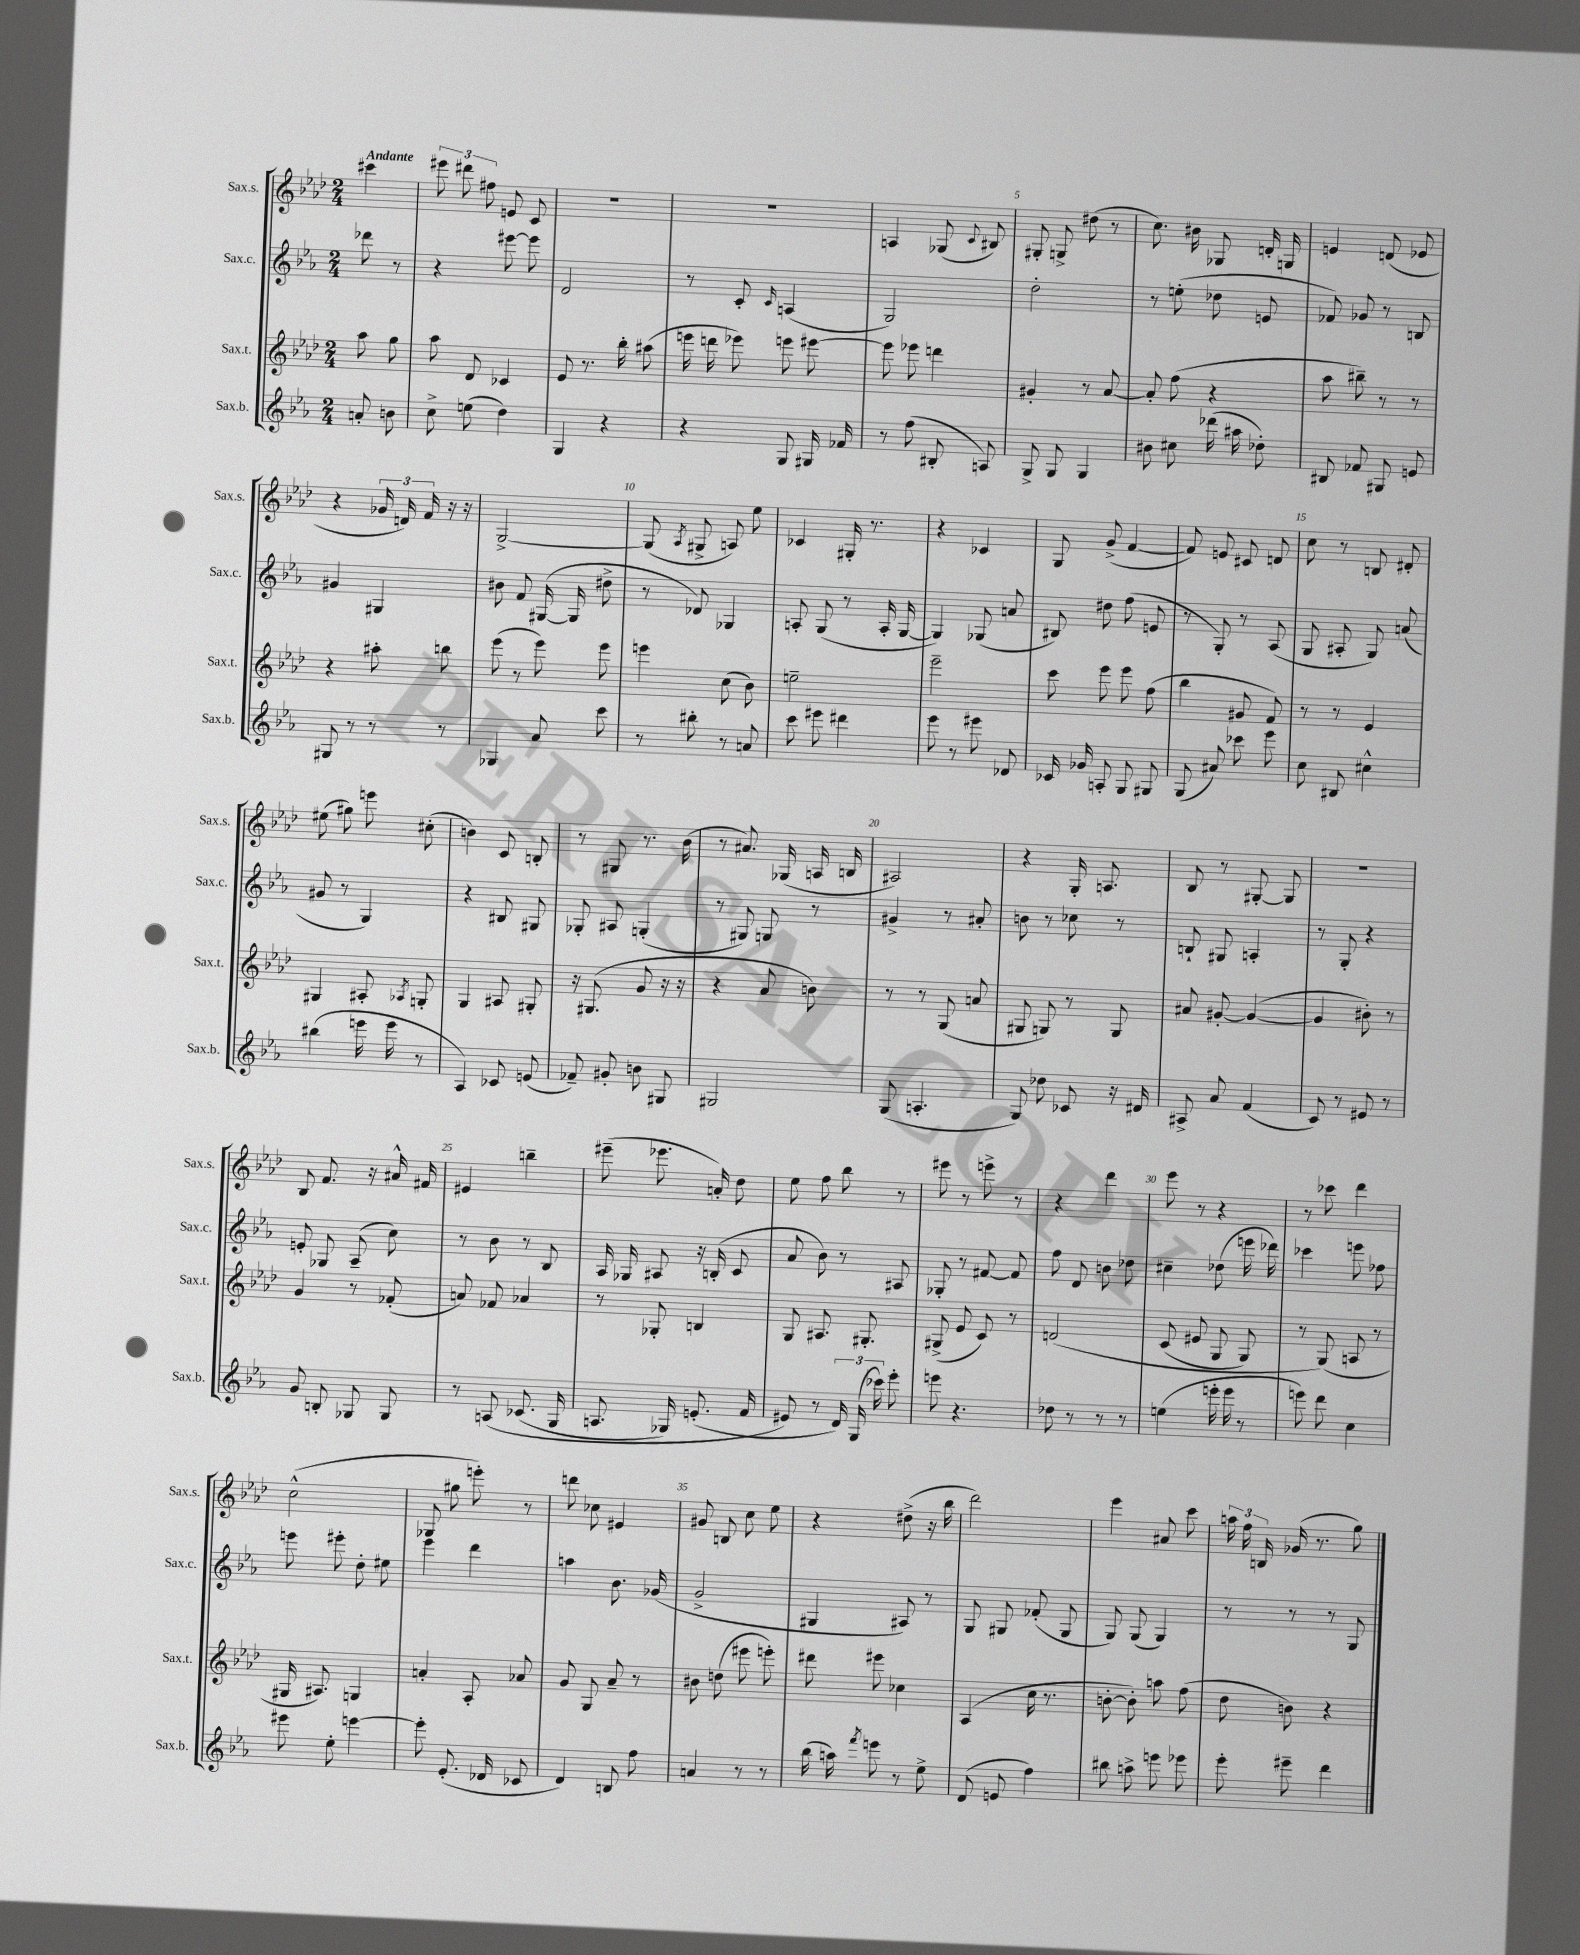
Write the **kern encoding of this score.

**kern	**kern	**kern	**kern
*staff4	*staff3	*staff2	*staff1
*clefG2	*clefG2	*clefG2	*clefG2
*k[b-e-a-]	*k[b-e-a-d-]	*k[b-e-a-]	*k[b-e-a-d-]
*M2/4	*M2/4	*M2/4	*M2/4
8a'/	8aa-\	8ddd-\	4ccc#\
8b\	8gg\	8r	.
=	=	=	=
8cc^\	8aa-\	4r	12eee#\
.	.	.	12ddd#\
(8ee\	8d-/	.	.
.	.	.	12ff#\
4dd\)	4c-/	[8eee#\	8e/
.	.	8eee#\]	8c/
=	=	=	=
4G/	8e-/	2d/	2r
.	8.r	.	.
4r	.	.	.
.	16bb-'\	.	.
.	(8aa#\	.	.
=	=	=	=
4r	16eee\	8r	2r
.	16ddd\	.	.
.	8eee-\)	8c'/	.
.	.	16qqc/	.
8G/	8eee\	(4A/	.
16G#/	[8eee#\	.	.
16f-/	.	.	.
=	=	=	=
8r	8eee#\]	2G/)	4A/
(8ff\	8eee-\	.	.
8B#'/	4ddd\	.	(8G-/
.	.	.	8qqc/
8A/)	.	.	8B#/)
=	=	=	=
8G^/	4g#'/	2dd'\	8G#'/
8G/	.	.	8G^/
4G/	8r	.	(8dd#\
.	[8a-/	.	8r
=	=	=	=
8b#\	8a-'/]	8r	8.cc\)
8cc#\	(8ff\	(8ee'\	.
.	.	.	16b#\
(16ddd-\	4r	8dd-\	8G-/
16aa#\	.	.	.
8dd-'\)	.	8e/	16d'/
.	.	.	16G/
=	=	=	=
8B#/	8aa-\	8f-/)	4e/
8f-/	8bb#~\)	8g-/	.
8G#/	8r	8r	(8d/
8e/	8r	8B/	8e-/
=	=	=	=
8G#/	4r	4g#/	4r
8r	.	.	.
8r	8aa#'\	4G#/	24g-/
.	.	.	24d/)
.	.	.	24f/
8r	8bb\	.	16r
.	.	.	16r
=	=	=	=
4G-/	(8eee-\	8b#\	[2G^/
.	8r	8f/	.
8a-/	8eee-\)	([16G#/	.
.	.	16G#/]	.
8ccc\	8eee-\	8dd#^\	.
=	=	=	=
8r	4eee\	8r	(8G/]
.	.	.	8qA-/
8bb#'\	.	8d-/)	8G#^/
8r	(8cc\	4G-/	8A/)
8a/	8b-\)	.	8ee-\
=	=	=	=
8ccc\	2ee~\	8A'/	4c-/
8eee#\	.	(8G/	.
4ddd#\	.	8r	16G#'/
.	.	.	8.r
.	.	16A'/	.
.	.	[16G/	.
=	=	=	=
8eee-\	2eee-~\	4G/])	4r
8r	.	.	.
8eee#\	.	(8G-/	4c-/
8d-/	.	8a/	.
=	=	=	=
16c-/	8ccc\	8B#/)	8G/
16g-/	.	.	.
8A'/	8eee-\	8dd#\	(8g^/
8G/	8eee-\	(8ff\	[4f/
8G#/	(8ff\	8e/	.
=	=	=	=
(8G/	4bb-\	8r	8f/])
8a#/)	.	8G'/)	8e/
8ccc-\	8g#/	8r	8c#/
8eee-\	8f/)	(8A-/	8d/
=	=	=	=
8cc\	8r	8G/	8cc\
8B#/	8r	8A#'/	8r
4cc#^^\	4e-/	8G/)	8B/
.	.	(8a/	8d#'/
=	=	=	=
(4bb#\	4G#/	8g#/	(8ee#\
.	.	8r	8gg#\)
16eee\	8A#'/	4G/)	8eee\
16eee\	.	.	.
.	8qA-/	.	.
8r	8G'/	.	(8cc#'\
=	=	=	=
4A-/)	4G/	4r	4b\)
8c-/	8A#/	8B#/	8c/
(8e/	8G#'/	8G#/	8B'/
=	=	=	=
8f-~/)	16r	8G-'/	8r
.	(8.G#/	.	.
8g#'/	.	8A#/	8G#/
8b\	8g/	(4G'/	8.r
8G#/	16r	.	.
.	16r	.	(16b-\
=	=	=	=
2G#/	4r	8r	8r
.	.	8G#/)	8.a#/)
.	8a-/	8G/	.
.	.	.	(16G-/
.	8b\)	8r	16A/
.	.	.	16B/
=	=	=	=
(8G/	8r	4g#^/	2A#/)
4.A'/	8r	.	.
.	(8G/	8r	.
.	8a/	8a#'/	.
=	=	=	=
8G/)	8G#/	8b\	4r
8dd-\	8G/)	8r	.
8c-/	8r	8cc-\	16G'/
.	.	.	8.A/
16r	8G/	8r	.
16d#/	.	.	.
=	=	=	=
8A#^/	8a#/	8B`/	8B-/
8a-/	[8g#'/	8G#/	8r
(4f/	(4g#/_	4A'/	[8G#'/
.	.	.	8G#/]
=	=	=	=
8c/)	4g#/]	8r	2r
8r	.	8G'/	.
8e#/	8b#'\)	4r	.
8r	8r	.	.
=	=	=	=
8g/	4g/	8e'/	8B-/
8B'/	.	8G-/	8.f/
8G-/	8r	(8A-~/	.
.	.	.	16r
8G-/	(8f-'/	8cc\)	16a#^^/
.	.	.	16f#/
=	=	=	=
8r	8a/)	8r	4e#/
&(8A/	8f-/	8b-\	.
(8.c-/	4a-/	8r	4bb~\
.	.	8B-/	.
16G/	.	.	.
=	=	=	=
8.A/	8r	16A-/	(8eee#~\
.	.	16G-/	.
.	8G-'/	8A#/	8.eee-\
16G-/)	.	.	.
(8.e'/	4B/	16r	.
.	.	(16B'/	16a'/)
.	.	8c/	8dd-\
16f/	.	.	.
=	=	=	=
8e#/&)	8G/	8a-/	8ee-\
8r	8.A#/	8b-\)	8ff\
24d/)	.	8r	8bb-\
(24G/	.	.	.
.	8.G#'/	.	.
24ccc-\)	.	.	.
8eee-'\	.	8A#/	8r
=	=	=	=
8eee\	(8G#^/	8G-'/	8eee#\
4.r	8e-/	8r	8r
.	8c/)	[8f#/	8eee^\
.	8r	8f#/]	8r
=	=	=	=
8dd-\	&(2d/	8ff\	4r
8r	.	8d/	.
8r	.	8b\	4ddd-\
8r	.	8dd-\	.
=	=	=	=
(4ee\	(8c/	4cc#~\	8eee-\
.	8e#/	.	8r
16eee'\	8G/	(8dd-\	4r
16eee\	.	.	.
8r	8G/)	16eee\	.
.	.	16ddd-\)	.
=	=	=	=
8eee\)	8r	4ccc-\	8r
8ddd\	(8G/&)	.	8ccc-\
4cc\	8A/	8eee\	4ddd-\
.	8r	8ff-\	.
=	=	=	=
8eee#\	16G#/	8eee\	(2cc^^\
.	8.A#/)	.	.
8ee-'\	.	8eee#'\	.
[4eee\	4G/	8dd'\	.
.	.	8ee#\	.
=	=	=	=
8eee'\]	4a'/	4eee-\	8G-/
(8.e-'/	.	.	8gg#\
.	8A-'/	4ddd\	8eee'\)
16d-/	.	.	.
8c-/	8a-/	.	8r
=	=	=	=
4d/)	8g/	4aa\	8ddd\
.	8G/	.	8cc-\
8B/	8a-~/	8.b-\	4e#/
8ff\	8r	.	.
.	.	(16g-/	.
=	=	=	=
4a/	8b#\	2g^/	8g#/
.	(8dd\	.	8B/
8r	8eee#\	.	8cc\
8r	8eee'\)	.	8ee-\
=	=	=	=
(16bb-\	8ddd#\	4G#/	4r
16aa\)	.	.	.
8qfff/	.	.	.
8eee\	8eee#\	.	.
8r	4cc-\	8A#/)	(8dd#^\
8ee-^\	.	8r	16r
.	.	.	16bb-\
=	=	=	=
(8d/	(4A-/	8G/	2ddd-\)
8e/	.	8G#/	.
4ff\)	16cc\	(8f-'/	.
.	8.r	.	.
.	.	8G#/	.
=	=	=	=
8bb#\	[8b'\	8G/)	4eee-\
8aa^\	8b'\])	(8G/	.
8eee\	8aa\	4G/)	8a#/
8eee-\	(8ff\	.	8ccc\
=	=	=	=
8eee-'\	8dd-\	8r	24aa\
.	.	.	24ff\
.	.	.	24B/
8eee#~\	8b\)	8r	(16g-/
.	.	.	8.r
4ddd\	4r	8r	.
.	.	8G/	8gg\)
==	==	==	==
*-	*-	*-	*-
